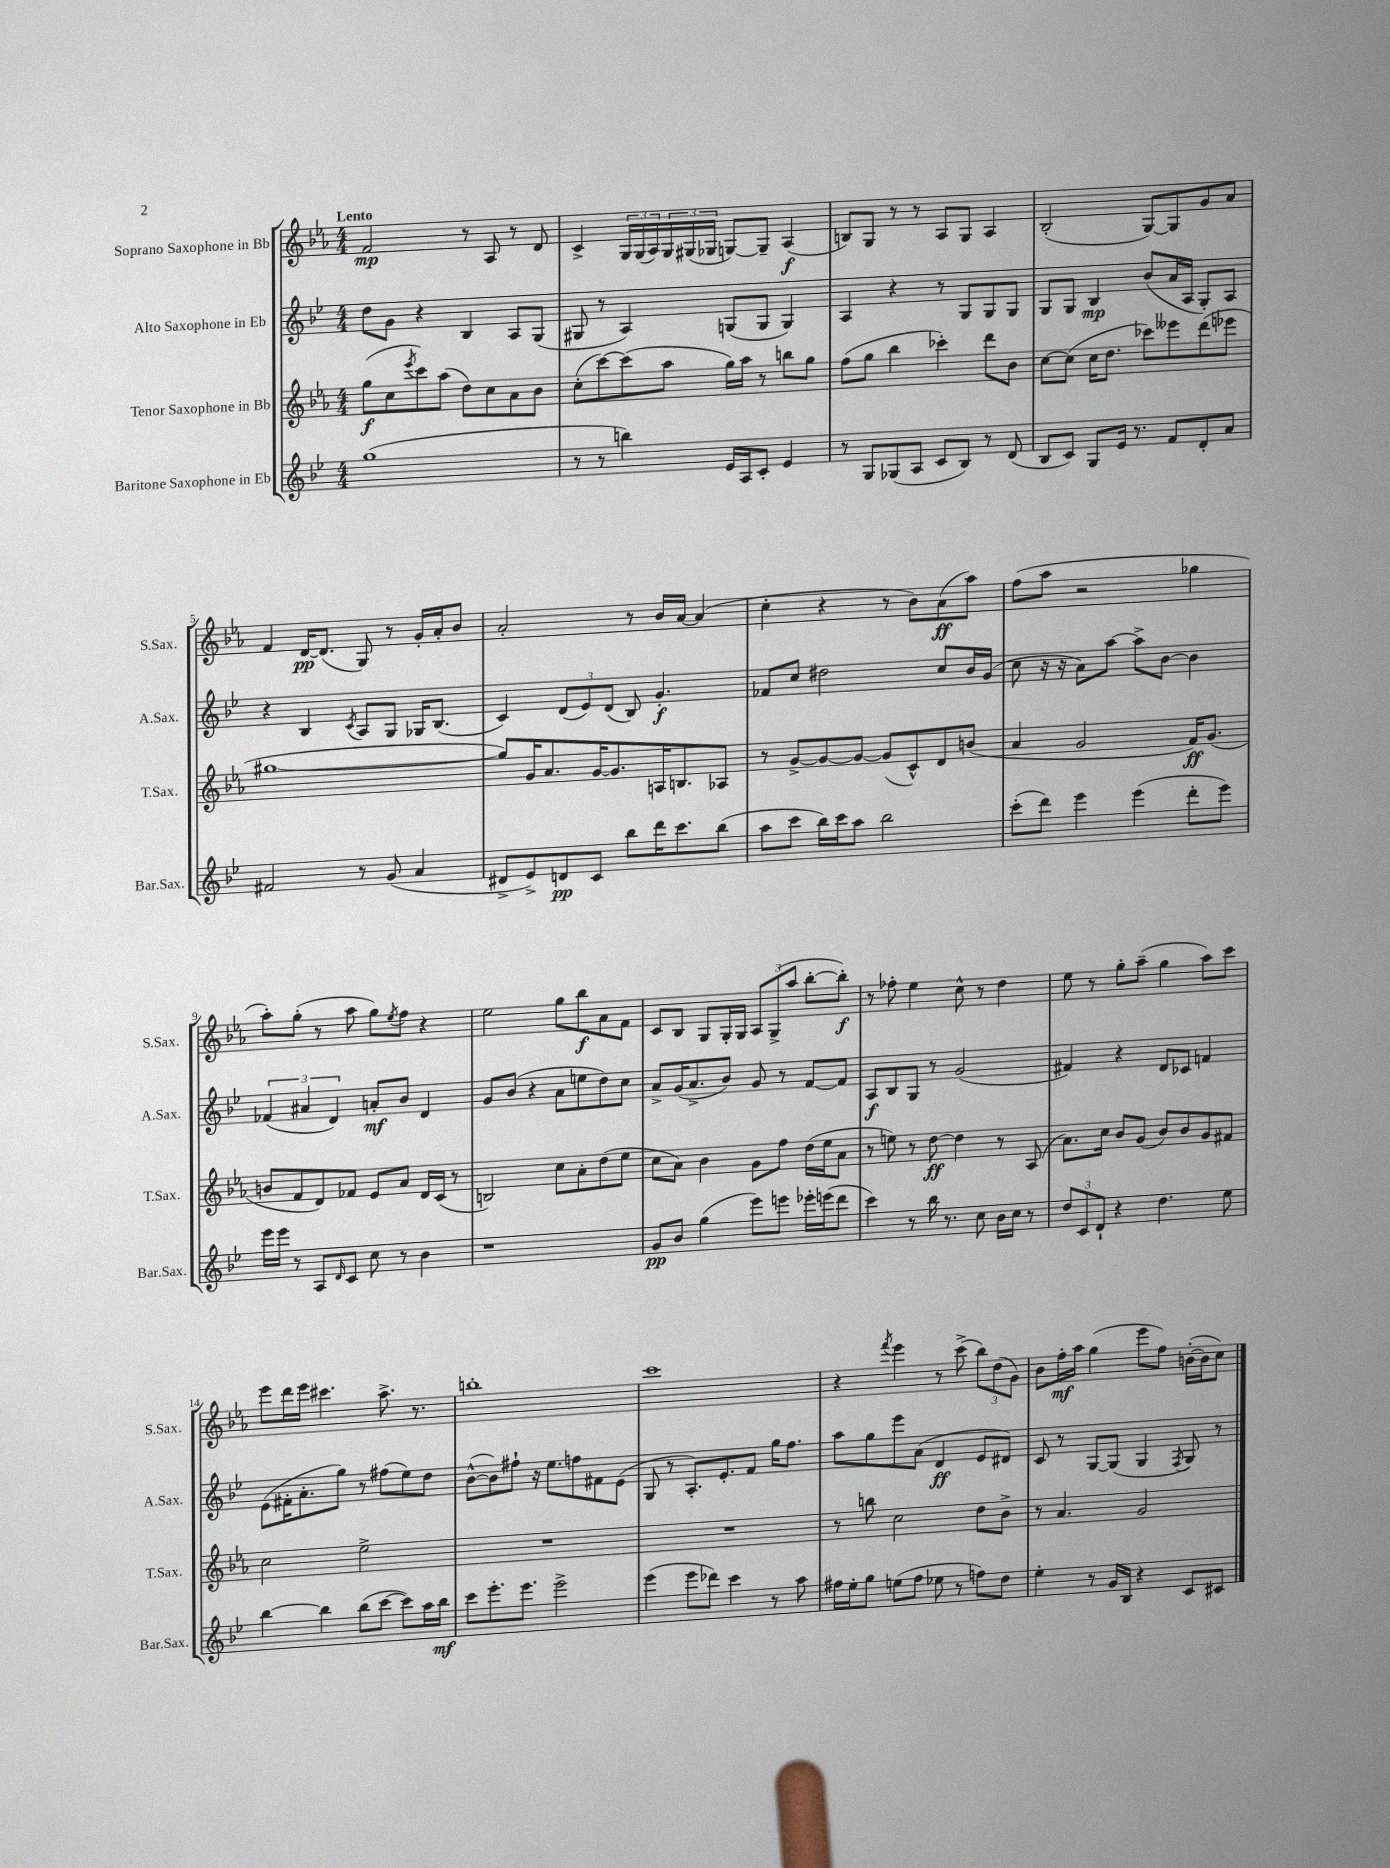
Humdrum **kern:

**kern	**kern	**kern	**kern
*staff4	*staff3	*staff2	*staff1
*clefG2	*clefG2	*clefG2	*clefG2
*k[b-e-]	*k[b-e-a-]	*k[b-e-]	*k[b-e-a-]
*M4/4	*M4/4	*M4/4	*M4/4
(1gg	(8gg\L	8dd\L	2f/
.	8cc\	8g\J	.
.	8qeee-/	.	.
.	8ccc\)	4r	.
.	(8aa-\J	.	.
.	8dd\L)	4B-/	8r
.	8cc\	.	8A-/
.	8a-\	8A/L	8r
.	8b-\J	(8G/J	8d/
=	=	=	=
8r	(8cc'\L	8G#/	4c^/
8r	[8ccc\)	8r	.
4bb\)	(8ccc\]	4A/)	24G/LL
.	.	.	(24G/
.	.	.	24A-/)
.	8aa-\J	.	24G/
.	.	.	(24G#/
.	.	.	24G-/JJ
16e-/LL	16gg\LL)	(8G/L	[8G/L)
16A/J	16aa-\JJ	.	.
8c'/J	8r	8G/J	8G~/]J
4e-/	8bb\L	4G/)	(4A-/
.	8gg\J	.	.
=	=	=	=
8r	(8ff\L	4A/	8B/L)
8G/L	8gg\J	.	8G/J
(8G-/	4bb-\	4r	8r
8A/J	.	.	8r
8c/L	4ccc-'\)	8r	8A-/L
8B-/J)	.	8G/L	8G/J
8r	8ddd\L	8G/	4A-/
(8d/	8b-\J	8G/J	.
=	=	=	=
8B-/L	[8cc\L	8G/L	(2B-'/
8c/J)	(8cc\]J	8G/J	.
8G/L	16cc\LK	4B-/	.
.	8.dd\J	.	.
16e-/Jk	.	.	.
8.r	.	.	.
.	8ccc-\L)	(8b-/L	[8G/L)
8f/L	8eee--\	16a/L	8G/]
.	.	16A/JJ	.
8d'/	(8ddd\	8G'/L)	8g/
8a/J	8eee-\J	8A/J	8a-/J
=	=	=	=
2f#/	[1gg#	4r	4f/
.	.	4B-/	[16d/LK
.	.	.	(8.d/]J
.	.	8qc/	.
8r	.	8A/L	8G/)
(8g/	.	8G/J	8r
4a/	.	16G-/LK	16g'/LL
.	.	(8.B-/J	16a-'/J
.	.	.	8b-/J
=	=	=	=
8d#^/L	8gg#/]L)	4c/)	2a-'/
8e-^/)	16g/K	.	.
.	8.a-/	.	.
8d/	.	(12d/L	.
.	.	12e-/)	.
8c/J	[16g/K	.	.
.	.	(12d/J	.
.	8.g/]	.	.
8bb-\L	.	8B-/)	8r
16ddd\K	16A/K	4.g'/	16b-/LL
8.ccc\	8.B/	.	[16a-/JJ
.	.	.	(4a-/]
(8bb-\J	8A-/J	.	.
=	=	=	=
8aa\L	8r	8f-/L	4cc'\
8ccc\J	[8g^/L	8cc/J	.
16bb-\LL)	8g/_	2dd#\	4r
16ccc\J	.	.	.
8aa\J	8g/_J	.	.
2bb-\	(8g/]L	.	8r
.	8c^^/)	.	8b-\L)
.	8d/	8cc/L	(8a-\
.	(8b/J	16b-/L	8aa-\J)
.	.	(16g/JJ	.
=	=	=	=
(8ccc'\L	4a-/	8cc\	(8ff\L
8ddd\J)	.	16r	8aa-\J
.	.	16r	.
4eee-\	2g/	8a\L)	2r
.	.	[8aa\J	.
(4eee-\	.	8aa^\]L	.
.	.	[8b-\J	.
8ddd'\L	16f/LK)	4b-\]	4gg-\
.	(8.g/J	.	.
8eee-\J)	.	.	.
=	=	=	=
16eee-\LL	8b/L	(6f-/	8aa-'\L)
16eee-\JJ	.	.	.
8r	8f/	.	(8gg'\J
.	.	6a#/	.
8A/L	8d/)	.	8r
.	.	6d/)	.
16qqd/	.	.	.
8c/J	8f-/J	.	8aa-\
8cc\	8e-/L	8a'/L	8gg\L)
.	.	.	8qee-/
8r	8a-/J	8b-/J	8ff\J
4b-\	16d/LL	4d/	4r
.	(16c/JJ	.	.
.	8r	.	.
=	=	=	=
1r	2B/)	8g/L	2ee-\
.	.	(8b-/J	.
.	.	4r	.
.	8cc\L	8a\L	8gg\L
.	8a-'\	8ee\	8bb-\
.	(8dd\	8dd\)	8a-\
.	8ee-\J	8cc\J	8f\J
=	=	=	=
8g/L	8cc\L	8a^/L	8c/L
8b-/J	8a-\J)	(16g/K	8B-/J
.	.	8.a^/	.
(4gg\	4b-\	.	8G/L
.	.	8b-/J)	16G'/L
.	.	.	16G/JJ
8eee-\L)	8g\L	8g/	12A-/L
.	.	.	(12G^/
8eee\J	8ff\J	8r	.
.	.	.	12aa-/J
16eee-'\LL	(16dd\LL	[8f/L	[8bb-'\L
(16eee\J	16ee-\J	.	.
8ddd\J	8a-\J	8f/]J	8bb-'\]J)
=	=	=	=
4ccc\)	8r	8A/L	8r
.	8ee\)	8B-/	8ff-'\
8r	8r	8G/J	4ee-\
16bb-\	[8dd\	8r	.
8.r	.	.	.
.	4dd\]	(2g/	8cc^^\
8cc\	.	.	8r
16b-\LL	8r	.	4dd\
16cc\JJ	.	.	.
8r	(8A-/	.	.
=	=	=	=
12dd/L	8.a-\L)	4f#/)	8ee-\
12c/	.	.	.
.	.	.	8r
12d`/J	.	.	.
.	16cc\Jk	.	.
4r	8b-/L	4r	8gg'\L
.	(8g/J	.	(8aa-~\J
4.dd\	8b-/L)	8d/L	4gg\
.	8b-/	8c-/J	.
.	8g/	4f/	8aa-\L)
8ee-\	8f#/J	.	8ccc\J
=	=	=	=
[4bb-\	2cc\	(8e-\L	8eee-\L
.	.	16f#'\K	16ddd\L
.	.	8.a'\	16eee-\JJ
4bb-\]	.	.	4.ccc#\
.	.	8gg\J)	.
(8bb-\L	2ee-^\	8r	.
[8ccc\J	.	(8ff#\L	8.aa-^\
8ccc\]L)	.	8ee-\)	.
.	.	.	8.r
16aa\L	.	8dd\J	.
16bb-\JJ	.	.	.
=	=	=	=
8ccc\L	1r	([8b-^^\L	1bb'
8.eee-'\	.	8b-\])	.
.	.	8ff#`\J	.
8.eee-\J	.	.	.
.	.	16r	.
.	.	8.ee-\L	.
2eee-^\	.	.	.
.	.	8ff\	.
.	.	8f#\	.
.	.	(8e-\J	.
=	=	=	=
(4eee-\	1r	8G/	1ccc
.	.	8r	.
8eee-\L	.	8.A'/L)	.
8ddd-\J)	.	.	.
.	.	8.e-'/	.
4ccc\	.	.	.
.	.	8f/J	.
8r	.	16gg\LK	.
.	.	8.ff\J	.
8aa\	.	.	.
=	=	=	=
16ff#\LL	8r	8aa\L	4r
16ee-'\J	.	.	.
8gg\J	8bb\	8gg\	.
.	.	.	8qfff/
(8ee\L	2cc\	8eee-\	4eee-\
8ff#\J	.	(8a\J	.
8ee-\	.	4d/	8r
8r	.	.	(8ccc^\
8ff\L)	8dd\L	8e-/L	12bb-\L)
.	.	.	(12dd\
8dd\J	8b-^\J	8d#/J)	.
.	.	.	12g\J)
=	=	=	=
4ee-'\	8r	8c/	8b-\L
.	4.a-/	8r	16ff'\L
.	.	.	16aa-\JJ
8r	.	[8G/L	(4gg\
16g/LL	.	(8G/]J	.
16B-/JJ	.	.	.
4r	2g/	4G/	8eee-\L
.	.	.	8ff\J)
.	.	8qF/	.
8c/L	.	8G/)	([16b'\LL
.	.	.	16b\]J
8c#/J	.	8r	8cc\J)
==	==	==	==
*-	*-	*-	*-
